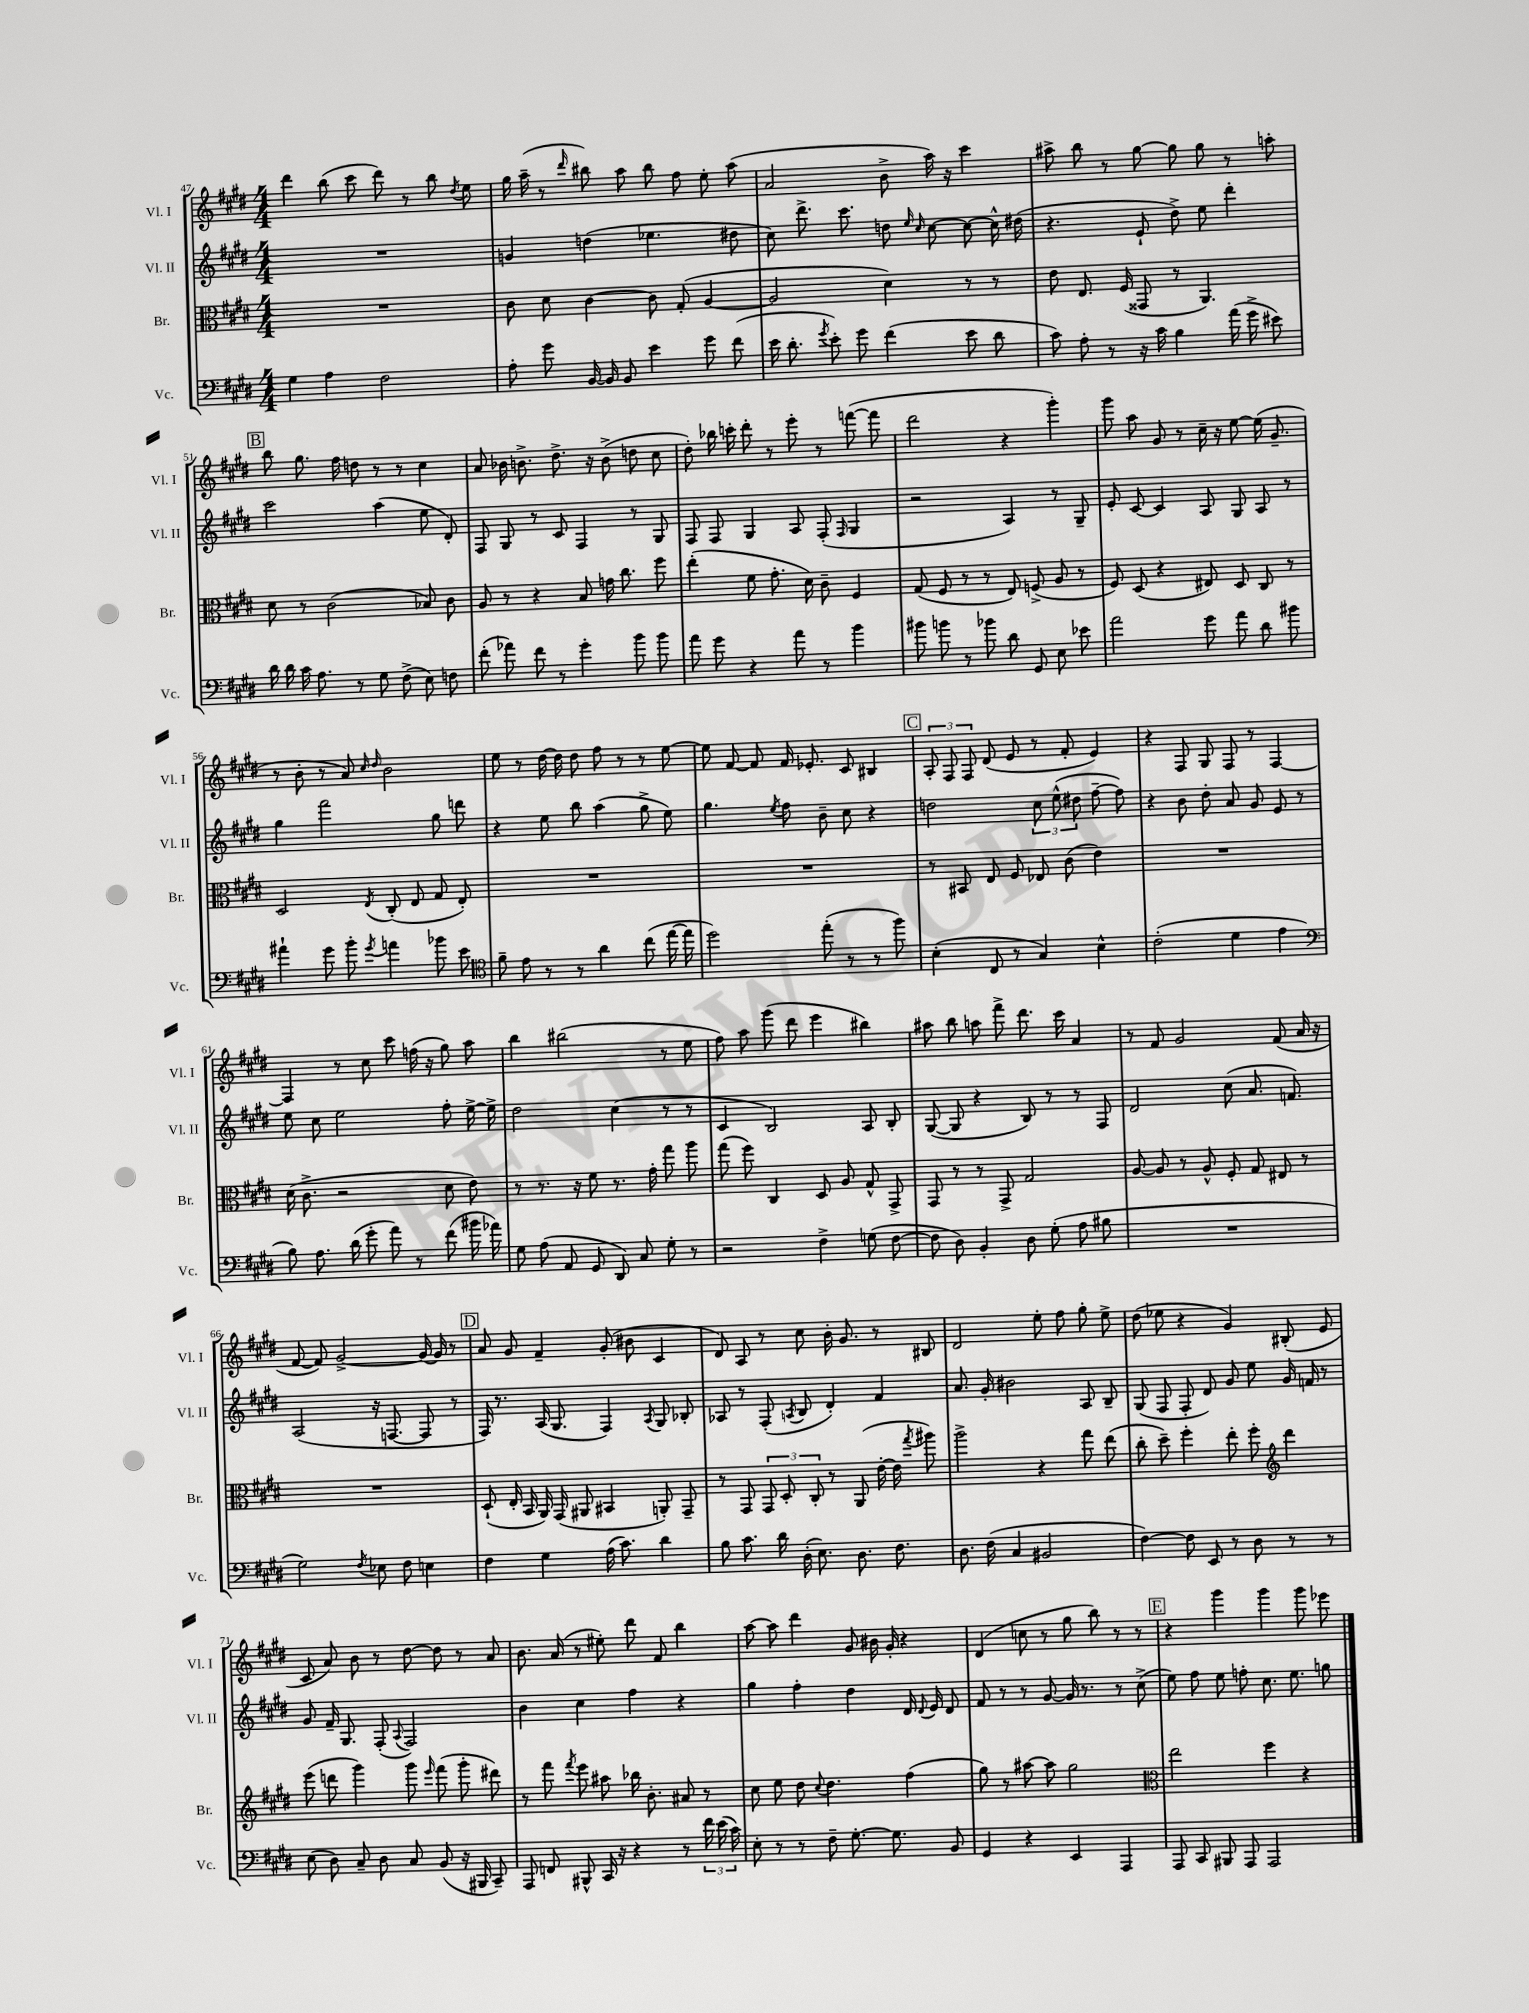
<<
\new StaffGroup <<
\new Staff = "s0" \with { instrumentName = "Vl. I" shortInstrumentName = "Vl. I" } {
    \clef treble \key e \major \numericTimeSignature \time 4/4
    \autoBeamOff dis'''4 b''8( cis'''8 dis'''8) r8 b''8 \acciaccatura { dis''8 } e''8 |
    gis''16 a''16--( r8 \grace { dis'''16 } bis''8) a''8 bis''8 fis''8 e''8-. a''8( |
    a'2 b'8-> a''16) r16 cis'''4 |
    ais''8-> b''8 r8 gis''8~ gis''8 gis''8 r8 a''8-. |
    \mark \markup { \box "B" } b''8 gis''8. fis''16 d''8 r8 r8 cis''4 |
    a'8 bes'16 b'8.-> dis''8.-> r16 b'8->( d''8 cis''8 |
    dis''8-.) bes''16 c'''16-. dis'''8-. r8 e'''8-. r8 f'''8~( f'''8 |
    dis'''2 r4 gis'''4-.) |
    gis'''8 a''8 gis'8 r8 cis''16-- r16 e''8~ e''16( gis'8.-- |
    r8 b'8-. r8 a'8) \grace { cis''16 dis''16 } b'2 |
    e''8 r8 dis''16~ dis''16 dis''8 fis''8 r8 r8 e''8~ |
    e''8 fis'8~ fis'8 fis'16 ees'8.-. cis'8 bis4 |
    \mark \markup { \box "C" } \tuplet 3/2 { a8-. fis8 fis8 } dis'8( e'8 r8 fis'8-. e'4) |
    r4 fis8 gis8 fis8 r8 fis4~ |
    fis4 r8 cis''8 cis'''8 f''16( r16 gis''8) a''8 |
    b''4 bis''2( r8 e''8 |
    fis''8) a''8 gis'''8( dis'''8 e'''4 bis''4) |
    ais''8 b''8 a''8 fis'''8-> dis'''8. cis'''16 a'4 |
    r8 fis'8 gis'2 fis'8( a'16 r16 |
    fis'8~ fis'8) gis'2~-> gis'16~ gis'16 r8 |
    \mark \markup { \box "D" } a'8 gis'8 fis'4-- gis'8-.( bis'8 cis'4 |
    dis'8) a8 r8 cis''8 b'16-. gis'8. r8 bis8 |
    dis'2 e''8-. fis''8 gis''8-. e''8-> |
    dis''8( ees''8 r4 gis'4) bis8-.( e'8 |
    cis'8 a'8) b'8 r8 dis''8~ dis''8 r8 a'8 |
    b'8. a'16( r8 eis''8-.) dis'''8 fis'8 b''4 |
    a''8~ a''8 dis'''4 gis'8 bis'16 gis'16-. r4 |
    dis'4( c''8 r8 gis''8 b''8) r8 r8 |
    \mark \markup { \box "E" } r4 gis'''4 gis'''4 gis'''8 ees'''8 \bar "|." |
}
\new Staff = "s1" \with { instrumentName = "Vl. II" shortInstrumentName = "Vl. II" } {
    \clef treble \key e \major \numericTimeSignature \time 4/4
    \autoBeamOff R1 |
    g'4 d''4( ees''4. dis''8 |
    cis''8) dis'''8.-> cis'''8. d''8 \grace { e''16 cis''16 } cis''8~ cis''8~ cis''16-^ dis''16( |
    r4. e'8-! dis''8->) e''8 dis'''4-. |
    \mark \markup { \box "B" } cis'''2 a''4( e''8 dis'8-.) |
    fis8 gis8 r8 cis'8 fis4 r8 gis8 |
    fis8 fis8 gis4 a8 fis8-.( \grace { fis16 } gis4 |
    r2 a4) r8 gis8-- |
    e'8-. cis'8~ cis'4 a8 gis8 a8 r8 |
    gis''4 fis'''2 gis''8 d'''8 |
    r4 e''8 b''8 a''4( gis''8-> e''8) |
    gis''4. \acciaccatura { e''8 } fis''8 b'8-- cis''8 r4 |
    \mark \markup { \box "C" } d''2 \tuplet 3/2 { cis''8 e''8-^( dis''8 } fis''8~-- fis''8) |
    r4 b'8 dis''8-. a'8 gis'8 e'8 r8 |
    e''8 cis''8 e''2 fis''8-. e''16~-> e''16-> |
    dis''2 cis''4( r8 r8 |
    cis'4 b2) a8 b8-. |
    gis8~( gis8 r4 b8) r8 r8 fis8 |
    dis'2 cis''8( a'8. f'8.) |
    a2( r16 f8.~ f8 r8 |
    \mark \markup { \box "D" } fis16) r8. a16( gis8. fis4) \acciaccatura { a8 } gis8 bes8-. |
    aes8 r8 fis8-.( \acciaccatura { a8 } b8 dis'4-.) fis'4 |
    a'8. gis'16-. bis'2 a8 b8-- |
    gis8( fis8 fis8-. dis'8) gis'8 e''8 gis'16 f'16 r8 |
    gis'8 fis'16-- gis8. fis8-.( \appoggiatura { a8 } fis2) |
    b'4 cis''4 fis''4 r4 |
    gis''4 fis''4-. dis''4 dis'16 \appoggiatura { dis'8 } e'16 dis'8 |
    fis'8 r8 r8 gis'8~ gis'16 r8. r8 cis''8->( |
    \mark \markup { \box "E" } e''8) fis''8 e''8 f''8-. cis''8. e''8. g''8 \bar "|." |
}
\new Staff = "s2" \with { instrumentName = "Br." shortInstrumentName = "Br." } {
    \clef alto \key e \major \numericTimeSignature \time 4/4
    \autoBeamOff R1 |
    cis'8 dis'8 cis'4~ cis'8 gis8-.( a4~ |
    a2 dis'4) r8 r8 |
    e'8 e8. fis16( gisis,8 r8 a,4.) |
    \mark \markup { \box "B" } dis'8 r8 cis'2( bes8) cis'8 |
    a8 r8 r4 b8 g'16 cis''8. fis''8 |
    e''4-.( fis'8 gis'8.-. dis'16) cis'8-- fis4 |
    gis8( fis8 r8 r8 e8) f8->( a8 r8 |
    fis8) dis8( r4 eis8) dis8 cis8 r8 |
    dis2 \acciaccatura { e8 } cis8-.( e8 gis8 e8-.) |
    R1 |
    R1 |
    \mark \markup { \box "C" } r8 bis,8 e8 fis8 ees8 cis'8( e'4) |
    R1 |
    dis'16( cis'8.-> r2 dis'8 e'8) |
    r8 r8. r16 fis'8 r8. gis'16-. gis''8 a''8 |
    gis''8( fis''8) cis4 dis8 a8 gis8-^ gis,8-> |
    gis,8 r8 r8 gis,8-> gis2 |
    a8~ a8 r8 a8-^ fis8-. gis8 eis8 r8 |
    R1 |
    \mark \markup { \box "D" } dis8-!( e16-. b,16 a,16) gis,16( ais,8 bis,4 a,8-.) gis,8-- |
    r8 gis,8 \tuplet 3/2 { gis,8 dis8-. cis8-. } r8 a,8( e'16~-. e'16 \acciaccatura { gis''8 } ais''8) |
    a''2-> r4 gis''8 e''8( |
    cis''8-. dis''8--) fis''4-. e''8-. fis''8-. \clef treble dis'''4 |
    e'''8( d'''8 gis'''4) gis'''8 \grace { e'''16 } fis'''8( gis'''8-. dis'''8) |
    r8 fis'''8 \acciaccatura { fis'''8 } e'''8 ais''8 bes''16 b'8.-. ais'8 r8 |
    cis''8 e''8 dis''8 \appoggiatura { cis''8 } dis''4. fis''4( |
    gis''8) r8 ais''8~ ais''8 gis''2 |
    \mark \markup { \box "E" } \clef alto e''2 fis''4 r4 \bar "|." |
}
\new Staff = "s3" \with { instrumentName = "Vc." shortInstrumentName = "Vc." } {
    \clef bass \key e \major \numericTimeSignature \time 4/4
    \autoBeamOff gis4 a4 fis2 |
    a8-. gis'8 b,16~ b,16 b,8 e'4 gis'8 fis'8( |
    e'16 dis'8.-. \acciaccatura { gis'8 } e'8-.) gis'8 fis'4( e'8 dis'8 |
    cis'8) a8-. r8 r16 cis'16 b4 a'16( gis'16-> eis'8) |
    \mark \markup { \box "B" } dis'16 dis'16 cis'16 a8. r8 gis8 fis8->( e8) f8 |
    fis'8-.( aes'8) fis'8 r8 gis'4-. b'8 b'8 |
    a'8 gis'8 r4 a'8 r8 b'4 |
    bis'8 b'8 r8 bes'8 dis'8 gis,8 e8 ees'8 |
    a'2 gis'8 a'8 dis'8 bis'8 |
    ais'4-! gis'8 b'8-. \acciaccatura { gis'8 } a'4 bes'8 e'8 |
    \clef tenor fis'8-- e'8 r8 r8 a'4 cis''8( e''16~ e''16 |
    dis''2) e''8-.( r8 r8 fis''8) |
    \mark \markup { \box "C" } b4-.( cis8 r8 gis4) b4-^ |
    cis'2-.( dis'4 e'4 |
    \clef bass b8) a8. dis'16( gis'8-. a'8) r8 fis'8( bis'16 aes'16) |
    gis8 a8( a,8 gis,8 dis,8) cis8 gis8-. r8 |
    r2 fis4-> g8( fis8~ |
    fis8 dis8) b,4-. dis8 gis8-.( a8 bis8 |
    R1 |
    gis2) \acciaccatura { fis8 } ees8 fis8 e4 |
    \mark \markup { \box "D" } fis4 gis4 a16( cis'8.) dis'4 |
    b8 cis'8. dis'16 dis16-.( e8.) dis8. fis8. |
    dis8. fis16( cis4 bis,2 |
    fis4~) fis8 e,8 r8 dis8 r8 r8 |
    e8( dis8) cis8-- dis8 cis8 b,8( r16 bis,,16 cis,8--) |
    a,,8 f,8 bis,,8-^ cis,16 r16 r4 r8 \tuplet 3/2 { fis'16 e'16( cis'16) } |
    e8-. r8 r8 fis8-- gis8.~-. gis8. b,8 |
    gis,4 r4 e,4 a,,4 |
    \mark \markup { \box "E" } a,,8 cis,8 bis,,8 a,,8 a,,2 \bar "|." |
}
>>
>>
\layout { \context { \Score currentBarNumber = #47 } }
